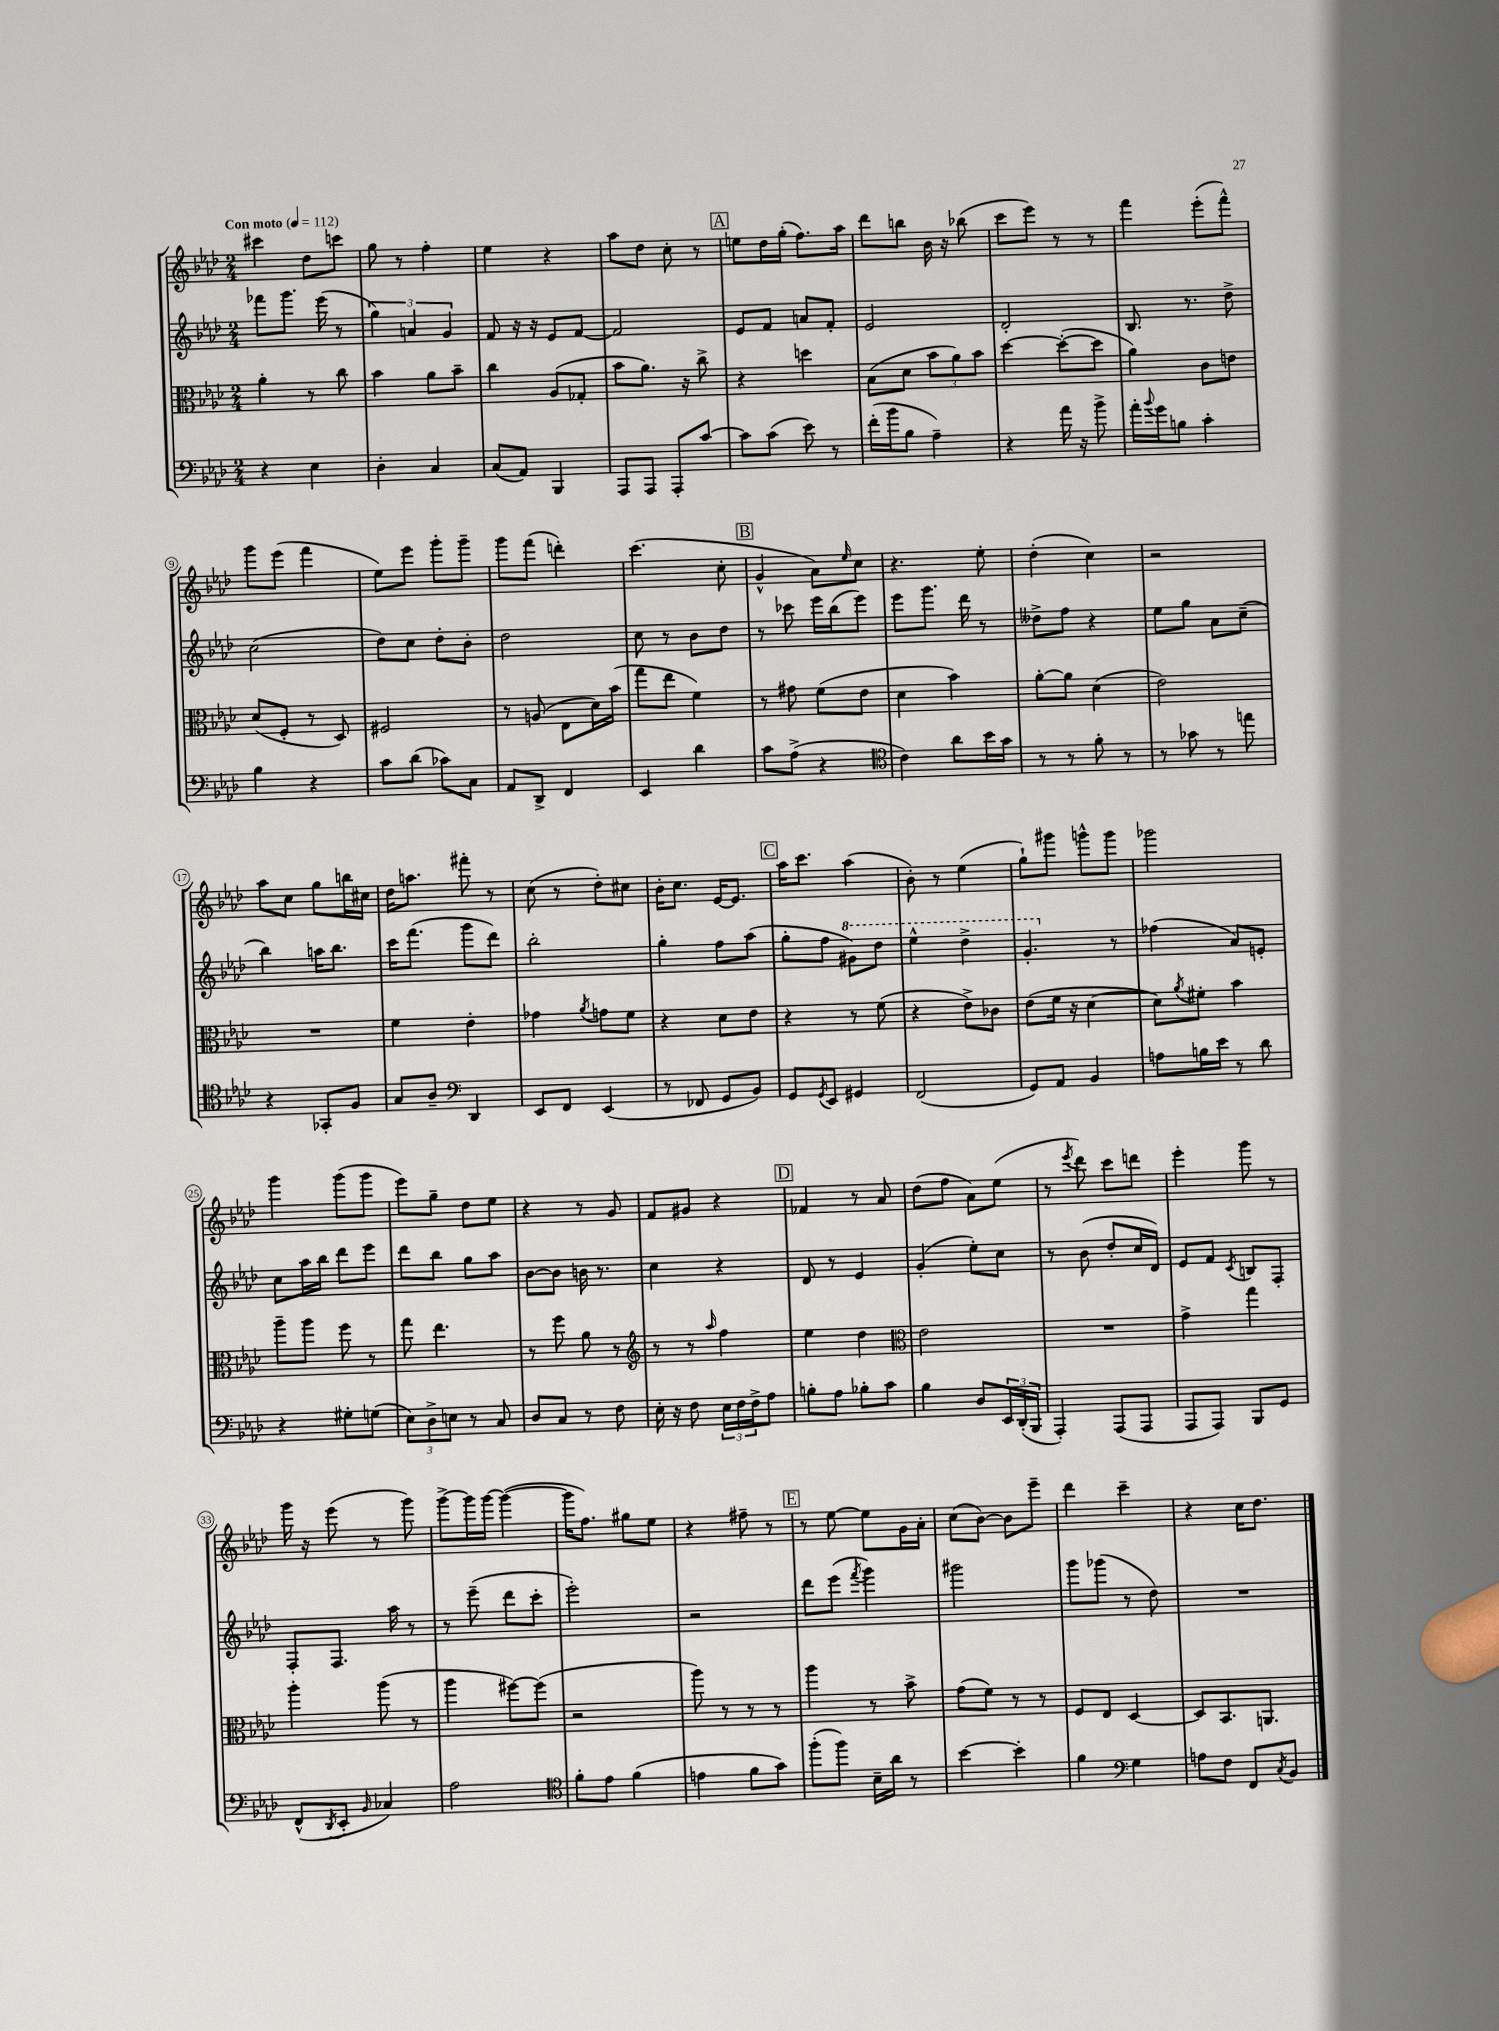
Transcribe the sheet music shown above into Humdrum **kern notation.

**kern	**kern	**kern	**kern
*part4	*part3	*part2	*part1
*staff4	*staff3	*staff2	*staff1
*clefF4	*clefC3	*clefG2	*clefG2
*k[b-e-a-d-]	*k[b-e-a-d-]	*k[b-e-a-d-]	*k[b-e-a-d-]
*M2/4	*M2/4	*M2/4	*M2/4
*MM112	*MM112	*MM112	*MM112
=1	=1	=1	=1
!	!	!	!LO:TX:a:B:t=Con moto
4r	4a-'\	8fff-X\L	4ccc#X\
.	.	8.ggg\J	.
4E-\	8r	.	8dd-\L
.	.	(16eee-\	.
.	8cc\	8r	8cccn\J
=2	=2	=2	=2
4D-'\	4b-\	6gg\)	8gg\
.	.	.	8r
.	.	6an/	.
4C/	8a-\L	.	4ff'\
.	.	6g/	.
.	8b-~\J	.	.
=3	=3	=3	=3
(8C/L	4cc\	8f/	4ee-\
8AA-/J)	.	16r	.
.	.	16r	.
4BBB-/	(8A-/L	8e-/L	4r
.	8G-X'/J	[8f/J	.
=4	=4	=4	=4
8AAA-/L	8b-\L	2f/]	8aa-\L
8AAA-/J	8.a-\J)	.	8dd-\J
8AAA-'/L	.	.	8cc'\
.	16r	.	.
[8c/J	8cc^\	.	8r
!!LO:REH:place=s1:t=A
=5	=5	=5	=5
8c\L]	4r	8e-/L	8een\L
(8c\J	.	8f/J	16dd-\L
.	.	.	(16gg'\JJ
8e-\)	4ddn\	8an/L	8.ff\L)
8r	.	8f'/J	.
.	.	.	16aa-\Jk
=6	=6	=6	=6
(16f'\LL	(8B-\L	2e-/	8ddd-\L
16b-\J	.	.	.
8B-\J	8d-\J	.	8bbn\J
4A-~\)	12b-\L	.	16b-\
.	.	.	16r
.	12a-\)	.	.
.	.	.	(8bb-X\
.	12b-\J	.	.
=7	=7	=7	=7
4r	[4dd-\	2d-'/	8ccc\L
.	.	.	8eee-\J)
16a-\	(8dd-'\L_	.	8r
16r	.	.	.
8b-^\	8dd-\J]	.	8r
=8	=8	=8	=8
16a-'\LL	4a-\)	8.B-/	4fff\
8qqb-/	.	.	.
16g\J	.	.	.
8Bn\J	.	.	.
.	.	8.r	.
4c'\	8c\L	.	(8eee-'\L
.	8en\J	8dd-^\	8fff^^\J)
!!LO:LB:g=z
=9	=9	=9	=9
4B-\	(8d-/L	(2cc\	8ggg\L
.	8F'/J	.	(8eee-\J
4r	8r	.	4fff\
.	8D-/)	.	.
=10	=10	=10	=10
8c\L	2F#X/	8dd-\L)	8ee-\L)
(8d-\J	.	8cc\J	8eee-\J
8c-X\L)	.	8dd-'\L	8ggg'\L
8C\J	.	8b-'\J	8ggg~\J
=11	=11	=11	=11
8AA-/L	8r	2dd-\	8ggg\L
8DD-^/J	(8An/	.	(8fff\J
4FF/	8E-\L	.	4dddn'\)
.	16d-\L)	.	.
.	(16b-\JJ	.	.
=12	=12	=12	=12
4EE-/	8gg\L	8cc\	(4.ccc\
.	8ee-\J	8r	.
4d-\	4f\)	8b-\L	.
.	.	8dd-\J	8cc'\
!!LO:REH:place=s1:t=B
=13	=13	=13	=13
8c\L	8r	8r	4g^^/
(8A-^\J	8g#X\	8ccc-X\	.
4r	(8f\L	16eee-\LL	8a-\L)
.	.	(16bb-\J	.
.	.	.	16qqee-/
.	8e-\J	8eee-\J)	8cc\J
=14	=14	=14	=14
*clefC4	*	*	*
4c\)	4d-\	8eee-\L	4.r
.	.	8.ggg\J	.
8a-\L	4b-\)	.	.
.	.	16ddd-\	.
16b-\L	.	8r	8ee-'\
16g\JJ	.	.	.
=15	=15	=15	=15
8r	[8a-'\L	8dd--X^\L	(4dd-'\
8r	8a-\J]	8ff\J	.
8f'\	(4d-\	4r	4cc\)
8r	.	.	.
=16	=16	=16	=16
8r	2e-\)	8ee-\L	2r
8g-X\	.	8gg\J	.
8r	.	8a-\L	.
8een\	.	(8cc~\J	.
!!LO:LB:g=z
=17	=17	=17	=17
4r	2r	4bb-\)	8aa-\L
.	.	.	8cc\J
8GG-X'/L	.	16aan\KL	8gg\L
.	.	8.bb-\J	.
8F/J	.	.	16bbn\L
.	.	.	16cc#X\JJ
=18	=18	=18	=18
8G/L	4f\	16ccc\KL	16dd-\KL
.	.	(8.fff\J	8.aan\J
8A-~/J	.	.	.
*clefF4	*	*	*
4DD-/	4e-'\	8ggg\L	8fff#X'\
.	.	8ddd-\J)	8r
=19	=19	=19	=19
8EE-/L	4g-X\	2bb-'\	(8cc\
8FF/J	.	.	8r
.	8qa-/	.	.
(4EE-/	8gn\L	.	8dd-'\L)
.	8f\J	.	8cc#X\J
=20	=20	=20	=20
8r	4r	4gg'\	16b-'\KL
.	.	.	8.cc\J
8FF-X/	.	.	.
8GG/L	8d-\L	8ff\L	[16e-/KL
.	.	.	8.e-/J]
8BB-/J)	8e-\J	(8aa-\J	.
!!LO:REH:place=s1:t=C
=21	=21	=21	=21
8GG/L	4r	8gg'\L	16aa-\KL
.	.	.	8.ccc\J
8qGG/	.	.	.
8EE-/J	.	8ff\J	.
*	*	*8va	*
4GG#X/	8r	8gg#X\L)	(4aa-\
.	(8f\	8ddd-\J	.
=22	=22	=22	=22
(2FF/	4r	4eee-^^\	8b-'\)
.	.	.	8r
.	8e-^\L)	4ddd-^\	(4ee-\
.	8c-X\J	.	.
=23	=23	=23	=23
8GG/L)	(8e-\L	4.gg'/	8gg`\L)
8AA-/J	16f\Jk	.	8ggg#X\J
.	16r	.	.
4BB-/	[4d-\	.	8gggn^^\L
*	*	*X8va	*
.	.	8r	8ggg\J
=24	=24	=24	=24
8An\L	8d-\L])	(4ff-X\	2ggg-X\
.	8qa-/	.	.
16Bn\L	8f#X'\J	.	.
16e-\JJ	.	.	.
8r	4b-\	8a-/L)	.
8d-\	.	8en'/J	.
!!LO:LB:g=z
=25	=25	=25	=25
4r	8aa-~\L	8cc\L	4ggg\
.	8aa-\J	16aa-\L	.
.	.	16bb-\JJ	.
8G#X'\L	8ff\	8ddd-\L	(8ggg\L
(8Gn\J	8r	8eee-\J	8ggg\J
=26	=26	=26	=26
12E-\L)	8gg\	8ddd-\L	8eee-\L)
12D-^\	.	.	.
.	4.ee-\	8bb-\J	8gg~\J
12En\J	.	.	.
8r	.	8gg\L	8dd-\L
8C/	.	8aa-\J	8ee-\J
=27	=27	=27	=27
8D-/L	8r	[8b-\L	4r
8C/J	8ff\	8b-\J]	.
8r	8a-\	16bn\	8r
.	.	8.r	.
8F\	8r	.	8g/
=28	=28	=28	=28
*	*clefG2	*	*
16E-'\	8r	4cc\	8f/L
16r	.	.	.
8F\	8r	.	8g#X/J
.	16qqaa-/	.	.
24E-\LL	4ff\	4r	4r
24F\	.	.	.
24F^\J	.	.	.
8A-\J	.	.	.
!!LO:REH:place=s1:t=D
=29	=29	=29	=29
8Bn'\L	4ee-\	8d-/	4f-X/
8A-\J	.	8r	.
8B-X'\L	4dd-\	4e-/	8r
8c\J	.	.	8a-/
=30	=30	=30	=30
*	*clefC3	*	*
4B-\	2e-\	(4g'/	(8dd-\L
.	.	.	8ff\J
8D-/L	.	8ee-'\L)	8a-\L)
24EE-/L	.	8cc\J	(8ee-\J
(24DD-'/	.	.	.
24BBB-/JJ	.	.	.
=31	=31	=31	=31
4AAA-'/)	2r	8r	8r
.	.	.	8qeee-/
.	.	(8b-\	8ddd-\)
(8AAA-/L	.	8dd-'/L	8ccc\L
8AAA-/J	.	16cc/L	8dddn\J
.	.	16d-/JJ)	.
=32	=32	=32	=32
8AAA-/L	4g^\	8e-/L	4eee-'\
8AAA-/J)	.	8f/J	.
.	.	8qc/	.
8BBB-/L	4gg\	8Bn/L	8ggg\
8GG/J	.	8F'/J	8r
!!LO:LB:g=z
=33	=33	=33	=33
(8FF^^/L	4aa-'\	8F'/L	16ggg\
.	.	.	16r
8qDD-/	.	.	.
8EE-'/J	.	8.F/J	(8eee-\
16qqBB-/	.	.	.
4C-X/)	(8aa-\	.	8r
.	.	16aa-\	.
.	8r	8r	8ggg\)
=34	=34	=34	=34
2A-\	4aa-\	8r	[8ggg^\L
.	.	(8eee-~\	16ggg\L]
.	.	.	[16ggg\JJ
.	[8ff#X\L)	8ddd-\L	(4ggg\_
.	(8ff#\J]	8ccc'\J	.
=35	=35	=35	=35
*clefC4	*	*	*
8f'\L	2r	2eee-'\)	16ggg\KL]
.	.	.	8.ff\J)
8e-\J	.	.	.
(4f\	.	.	8gg#X\L
.	.	.	8ee-\J
=36	=36	=36	=36
4en\	8aa-\)	2r	4r
.	8r	.	.
8f\L	8r	.	8ff#X~\
8g\J)	8r	.	8r
!!LO:REH:place=s1:t=E
=37	=37	=37	=37
(8ff'\L	4aa-\	8ddd-\L	8r
8ff\J)	.	(8eee-\J	[8ee-\
.	.	8qfff/	.
16B-~\LL	8r	4ggg\)	8ee-\L]
16a-\JJ	.	.	.
8r	8b-^\	.	16g\L
.	.	.	16a-'\JJ
=38	=38	=38	=38
[4b-\	(8g\L	2ggg#X\	(8cc\L
.	8f\J)	.	[8b-\J)
4b-'\]	8r	.	8b-\L]
.	8r	.	8eee-~\J
=39	=39	=39	=39
4f\	8F/L	8ggg\L	4ddd-\
.	8E-/J	(8ggg-X\J	.
*clefF4	*	*	*
4G\	[4D-/	8r	4ccc~\
.	.	8dd-\)	.
=40	=40	=40	=40
8An\L	8D-/L]	2r	4r
8F\J	8.BB-/	.	.
8FF/L	.	.	16cc\KL
.	8.AAn/J	.	8.dd-\J
8qC/	.	.	.
8BB-/J	.	.	.
==	==	==	==
*-	*-	*-	*-
